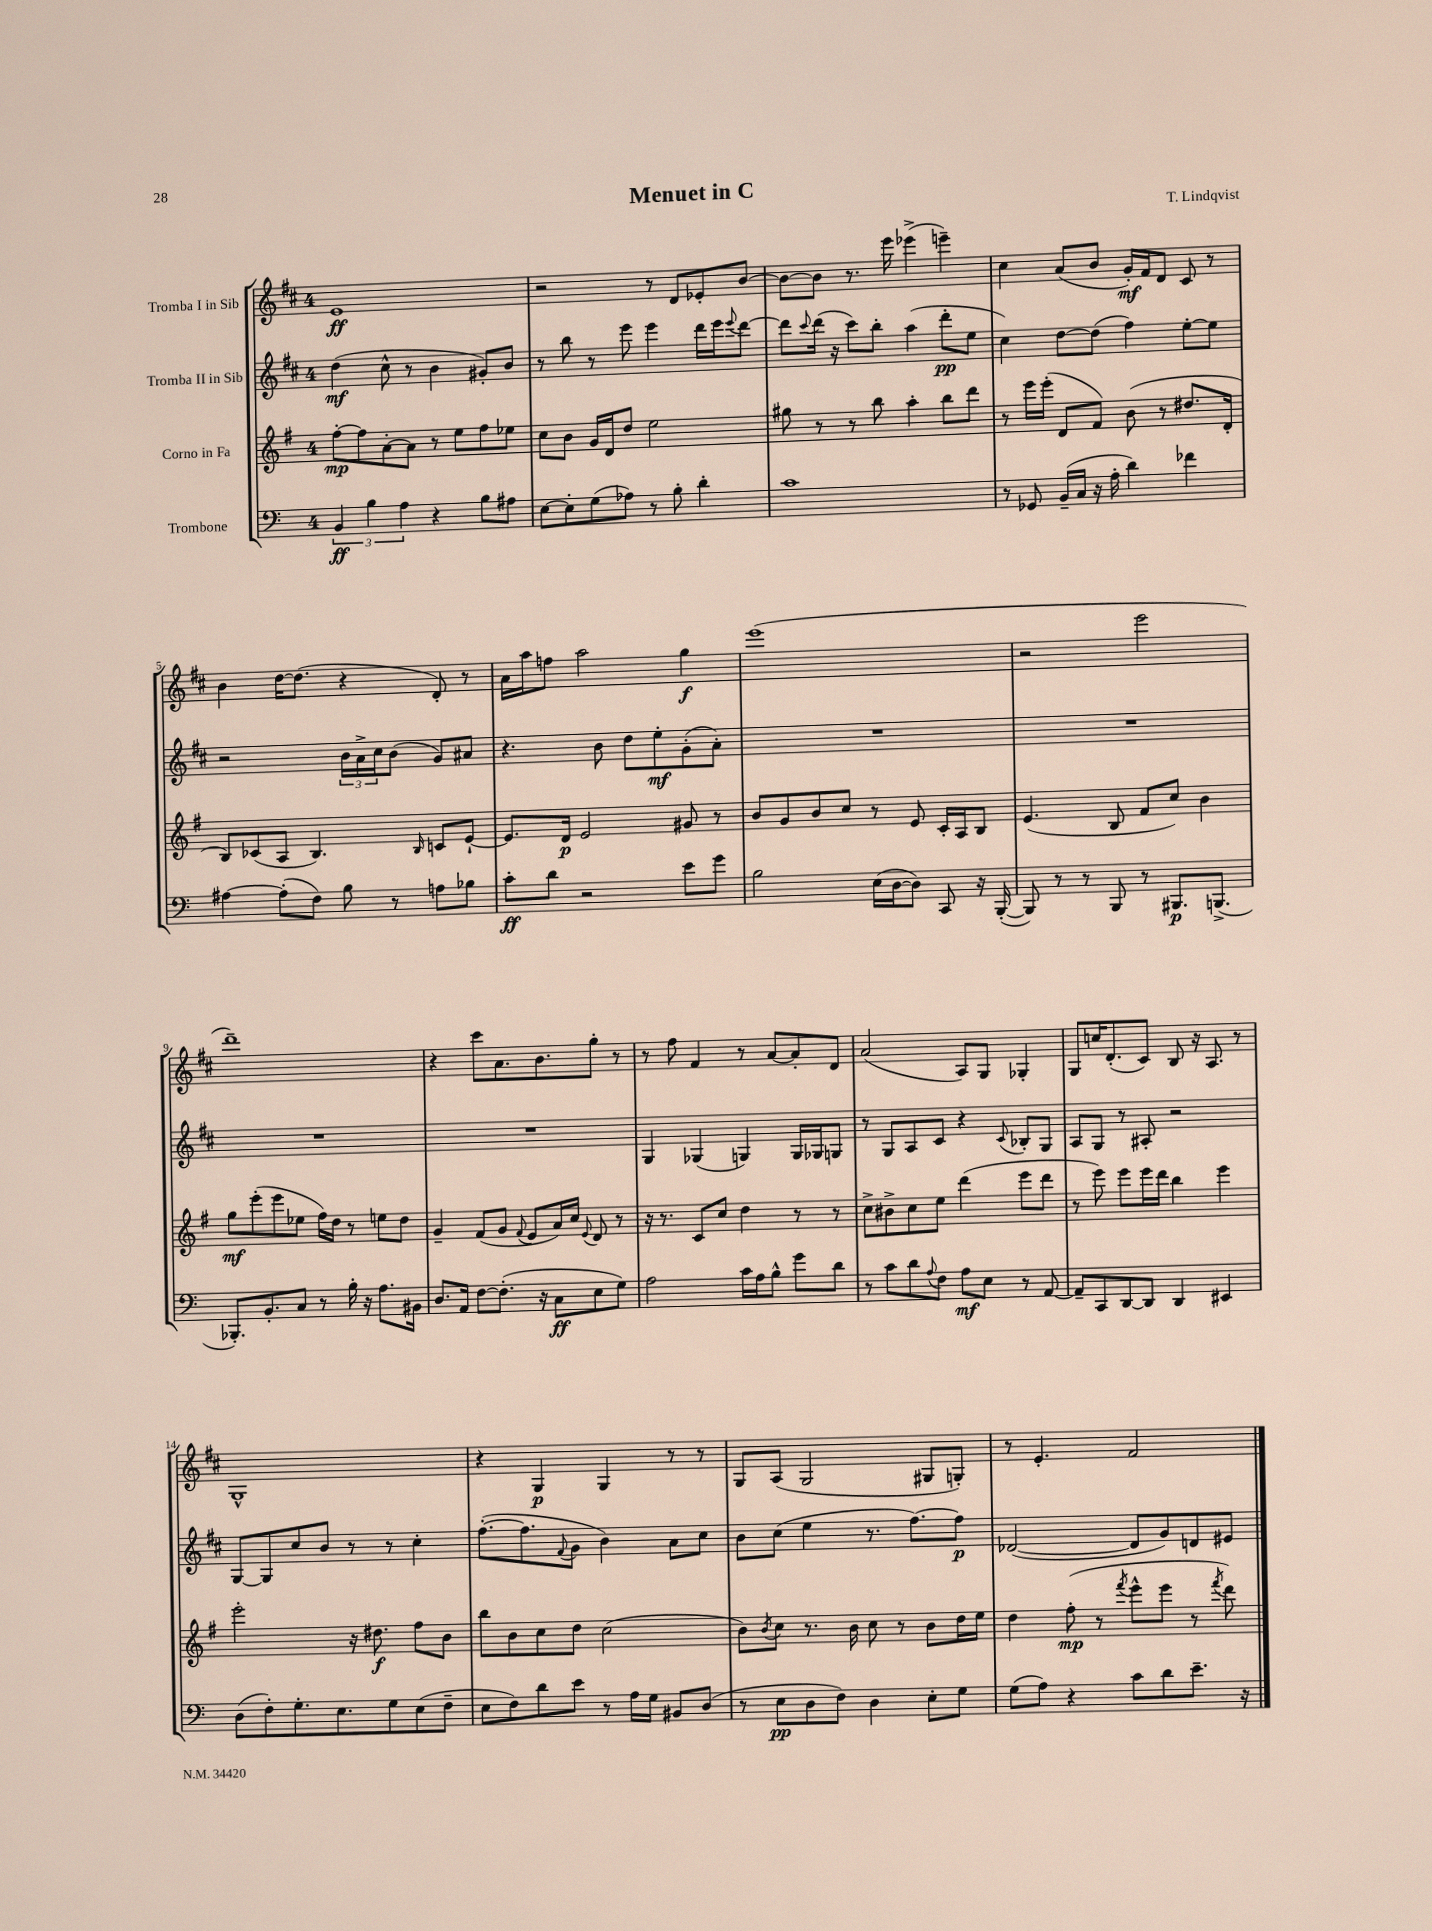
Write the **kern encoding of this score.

**kern	**dynam	**kern	**dynam	**kern	**dynam	**kern	**dynam
*part4	*part4	*part3	*part3	*part2	*part2	*part1	*part1
*staff4	*staff4	*staff3	*staff3	*staff2	*staff2	*staff1	*staff1
*I"Trombone	*	*I"Corno in Fa	*	*I"Tromba II in Sib	*	*I"Tromba I in Sib	*
*clefF4	*	*clefG2	*	*clefG2	*	*clefG2	*
*k[]	*	*k[f#]	*	*k[f#c#]	*	*k[f#c#]	*
*M4/4	*	*M4/4	*	*M4/4	*	*M4/4	*
=1	=1	=1	=1	=1	=1	=1	=1
6BB/	ff	[8ff#'\L	mp	(4dd\	mf	1e	ff
.	.	8ff#\]	.	.	.	.	.
6B\	.	.	.	.	.	.	.
.	.	[8a'\	.	8cc#^^\	.	.	.
6A\	.	.	.	.	.	.	.
.	.	8a\J]	.	8r	.	.	.
4r	.	8r	.	4b\	.	.	.
.	.	8ee\L	.	.	.	.	.
8B\L	.	8ff#\	.	8g#X'/L)	.	.	.
8A#X\J	.	8ee-X\J	.	8b/J	.	.	.
=2	=2	=2	=2	=2	=2	=2	=2
[8E\L	.	8cc\L	.	8r	.	2r	.
8E'\]	.	8b\J	.	8bb\	.	.	.
(8G\	.	16g/LL	.	8r	.	.	.
.	.	16d/J	.	.	.	.	.
8A-X\J)	.	8dd/J	.	8eee\	.	.	.
8r	.	2ee\	.	4eee\	.	8r	.
8B'\	.	.	.	.	.	8d/L	.
4d'\	.	.	.	16ddd\LL	.	8e-X'/	.
.	.	.	.	16eee\J	.	.	.
.	.	.	.	8qqeee/	.	.	.
.	.	.	.	[8ddd\J	.	[8b/J	.
=3	=3	=3	=3	=3	=3	=3	=3
1c	.	8gg#X\	.	8ddd\L]	.	8b\L_	.
.	.	.	.	8qqccc#/	.	.	.
.	.	8r	.	(16ddd\Jk	.	8b\J]	.
.	.	.	.	16r	.	.	.
.	.	8r	.	8ccc#\L)	.	8.r	.
.	.	8bb\	.	8bb'\J	.	.	.
.	.	.	.	.	.	16eee\	.
.	.	4aa'\	.	(4aa\	.	(4eee-X^\	.
.	.	8bb\L	.	8ddd'\L	pp	4eeen~\)	.
.	.	8ddd\J	.	8ee\J	.	.	.
=4	=4	=4	=4	=4	=4	=4	=4
8r	.	8r	.	4cc#\)	.	4cc#\	.
8GG-X/	.	16eee\LL	.	.	.	.	.
.	.	(16eee'\JJ	.	.	.	.	.
(16BB~/LL	.	8d/L	.	[8dd\L	.	(8a/L	.
16C/JJ	.	.	.	.	.	.	.
16r	.	8f#/J)	.	(8dd\J]	.	8b/J	.
16A'\	.	.	.	.	.	.	.
4d\)	.	(8b\	.	4ff#\)	.	16g'/LL)	mf
.	.	.	.	.	.	16f#/J	.
.	.	8r	.	.	.	8d/J	.
4f-X\	.	8.dd#X/L	.	[8ee'\L	.	8c#/	.
.	.	.	.	8ee\J]	.	8r	.
.	.	16d'/Jk	.	.	.	.	.
!!LO:LB:g=z
=5	=5	=5	=5	=5	=5	=5	=5
[4A#X\	.	8B/L)	.	2r	.	4b\	.
.	.	(8c-X/	.	.	.	.	.
(8A#'\L]	.	8A/J	.	.	.	[16dd\KL	.
.	.	.	.	.	.	(8.dd\J]	.
8F\J)	.	4.B/)	.	.	.	.	.
8B\	.	.	.	24b\LL	.	4r	.
.	.	.	.	24a^\	.	.	.
.	.	.	.	24cc#\J	.	.	.
8r	.	.	.	(8b\J	.	.	.
.	.	16qqB/	.	.	.	.	.
8An\L	.	8cn/L	.	8g/L)	.	8d'/)	.
8B-X\J	.	[8e`/J	.	8a#X/J	.	8r	.
=6	=6	=6	=6	=6	=6	=6	=6
8c'\L	ff	8.e/L]	.	4.r	.	16a\LL	.
.	.	.	.	.	.	16aa\J	.
8d\J	.	.	.	.	.	8ffn\J	.
.	.	16d/Jk	p	.	.	.	.
2r	.	2e/	.	.	.	2aa\	.
.	.	.	.	8b\	.	.	.
.	.	.	.	8dd\L	.	.	.
.	.	.	.	8ee'\	mf	.	.
8e\L	.	8g#X/	.	(8g'\	.	4gg\	f
8g\J	.	8r	.	8a'\J)	.	.	.
=7	=7	=7	=7	=7	=7	=7	=7
2B\	.	8b/L	.	1r	.	(1eee	.
.	.	8g/	.	.	.	.	.
.	.	8b/	.	.	.	.	.
.	.	8cc/J	.	.	.	.	.
(16E\LL	.	8r	.	.	.	.	.
[16D\J	.	.	.	.	.	.	.
8D\J])	.	8e/	.	.	.	.	.
8CC/	.	16c'/LL	.	.	.	.	.
.	.	16A/J	.	.	.	.	.
16r	.	8B/J	.	.	.	.	.
([16BBB'/	.	.	.	.	.	.	.
=8	=8	=8	=8	=8	=8	=8	=8
8BBB/])	.	(4.e/	.	1r	.	2r	.
8r	.	.	.	.	.	.	.
8r	.	.	.	.	.	.	.
8BBB/	.	8B/	.	.	.	.	.
8r	.	8f#/L	.	.	.	2eee\	.
8.BBB#X/L	p	8cc/J)	.	.	.	.	.
.	.	4b\	.	.	.	.	.
(8.BBBn^/J	.	.	.	.	.	.	.
!!LO:LB:g=z
=9	=9	=9	=9	=9	=9	=9	=9
8.BBB-X'/L)	.	8gg\L	mf	1r	.	1ddd~)	.
.	.	(8eee'\	.	.	.	.	.
8.BB'/	.	.	.	.	.	.	.
.	.	8eee\	.	.	.	.	.
8C/J	.	8ee-X\J	.	.	.	.	.
8r	.	16ff#\LL)	.	.	.	.	.
.	.	16dd\JJ	.	.	.	.	.
16B'\	.	8r	.	.	.	.	.
16r	.	.	.	.	.	.	.
8.A\L	.	8een\L	.	.	.	.	.
.	.	8dd\J	.	.	.	.	.
16BB#X\Jk	.	.	.	.	.	.	.
=10	=10	=10	=10	=10	=10	=10	=10
8.D/L	.	4g~/	.	1r	.	4r	.
16AA/Jk	.	.	.	.	.	.	.
[8F\L	.	(8f#/L	.	.	.	8ccc#\L	.
(8.F'\J]	.	8g/J	.	.	.	8.a\	.
.	.	8qqf#/	.	.	.	.	.
.	.	8e/L	.	.	.	.	.
16r	.	.	.	.	.	8.b\	.
8C\L	ff	16a/L)	.	.	.	.	.
.	.	16cc/JJ	.	.	.	.	.
.	.	8qqe/	.	.	.	.	.
8E\	.	8d/	.	.	.	8gg'\J	.
8G\J)	.	8r	.	.	.	8r	.
=11	=11	=11	=11	=11	=11	=11	=11
2A\	.	16r	.	4G/	.	8r	.
.	.	8.r	.	.	.	.	.
.	.	.	.	.	.	8ff#\	.
.	.	8c/L	.	(4G-X/	.	4f#/	.
.	.	8cc/J	.	.	.	.	.
16c\LL	.	4dd\	.	4Gn/)	.	8r	.
16A\J	.	.	.	.	.	.	.
8B^^\J	.	.	.	.	.	[8a/L	.
8g\L	.	8r	.	16G/LL	.	8a'/]	.
.	.	.	.	16G-X/J	.	.	.
8d\J	.	8r	.	8Gn/J	.	8d/J	.
=12	=12	=12	=12	=12	=12	=12	=12
8r	.	8cc^\L	.	8r	.	(2a/	.
8c\L	.	8b#X^\	.	8G/L	.	.	.
8d\	.	8cc\	.	8A/	.	.	.
8qqA/	.	.	.	.	.	.	.
8F\J	.	8ee\J	.	8c#/J	.	.	.
8A\L	mf	(4ddd\	.	4r	.	8A/L)	.
8E\J	.	.	.	.	.	8G/J	.
.	.	.	.	8qqc#/	.	.	.
8r	.	8eee\L	.	8B-X'/L	.	4G-X'/	.
[8AA/	.	8ddd\J	.	8G/J	.	.	.
=13	=13	=13	=13	=13	=13	=13	=13
8AA~/L]	.	8r	.	8A/L	.	8G/L	.
8CC/	.	8eee\)	.	8G/J	.	16ccn/K	.
.	.	.	.	.	.	(8.d'/	.
[8DD/	.	8eee\L	.	8r	.	.	.
8DD/J]	.	16eee\L	.	8A#X'/	.	8c#/J)	.
.	.	16ddd\JJ	.	.	.	.	.
4DD/	.	4bb\	.	2r	.	8B/	.
.	.	.	.	.	.	16r	.
.	.	.	.	.	.	8.A/	.
4EE#X/	.	4eee\	.	.	.	.	.
.	.	.	.	.	.	8r	.
!!LO:LB:g=z
=14	=14	=14	=14	=14	=14	=14	=14
(8D\L	.	2eee'\	.	[8G/L	.	1G^^	.
8F'\)	.	.	.	8G/]	.	.	.
8.G'\	.	.	.	8cc#/	.	.	.
.	.	.	.	8b/J	.	.	.
8.E\	.	.	.	.	.	.	.
.	.	16r	.	8r	.	.	.
.	.	8.dd#X\	f	.	.	.	.
8G\	.	.	.	8r	.	.	.
(8E\	.	8ff#\L	.	4cc#'\	.	.	.
8F~\J	.	8b\J	.	.	.	.	.
=15	=15	=15	=15	=15	=15	=15	=15
8E\L	.	8bb\L	.	([8.ff#'\L	.	4r	.
8F\)	.	8b\	.	.	.	.	.
.	.	.	.	8.ff#\]	.	.	.
8d\	.	8cc\	.	.	.	4G/	p
.	.	.	.	8qqf#/	.	.	.
8e\J	.	8dd\J	.	8g\J	.	.	.
8r	.	(2cc\	.	4b\)	.	4G/	.
16A\LL	.	.	.	.	.	.	.
16G\JJ	.	.	.	.	.	.	.
8BB#X/L	.	.	.	8a\L	.	8r	.
(8D/J	.	.	.	8cc#\J	.	8r	.
=16	=16	=16	=16	=16	=16	=16	=16
8r	.	8b\L)	.	8b\L	.	8G/L	.
.	.	8qb/	.	.	.	.	.
8E\L	pp	8cc\J	.	(8cc#\J	.	(8A/J	.
8D\	.	8.r	.	4ee\	.	2G/	.
8F\J)	.	.	.	.	.	.	.
.	.	16b\	.	.	.	.	.
4D\	.	8cc\	.	8.r	.	.	.
.	.	8r	.	.	.	.	.
.	.	.	.	[8.ff#\L)	.	.	.
8E'\L	.	8b\L	.	.	.	8G#X/L	.
8G\J	.	16dd\L	.	8ff#\J]	p	8Gn'/J)	.
.	.	16ee\JJ	.	.	.	.	.
=17	=17	=17	=17	=17	=17	=17	=17
(8G\L	.	4dd\	.	([2d-X/	.	8r	.
8A\J)	.	.	.	.	.	4.e'/	.
4r	.	(8ff#'\	mp	.	.	.	.
.	.	8r	.	.	.	.	.
.	.	8qfff#/	.	.	.	.	.
8c\L	.	8eee^^\L	.	8d-/L]	.	2f#/	.
8d\	.	8eee\J	.	8g/)	.	.	.
8.e~\J	.	8r	.	8dn/	.	.	.
.	.	8qfff#/	.	.	.	.	.
.	.	8ddd\)	.	8e#X/J	.	.	.
16r	.	.	.	.	.	.	.
==	==	==	==	==	==	==	==
*-	*-	*-	*-	*-	*-	*-	*-
